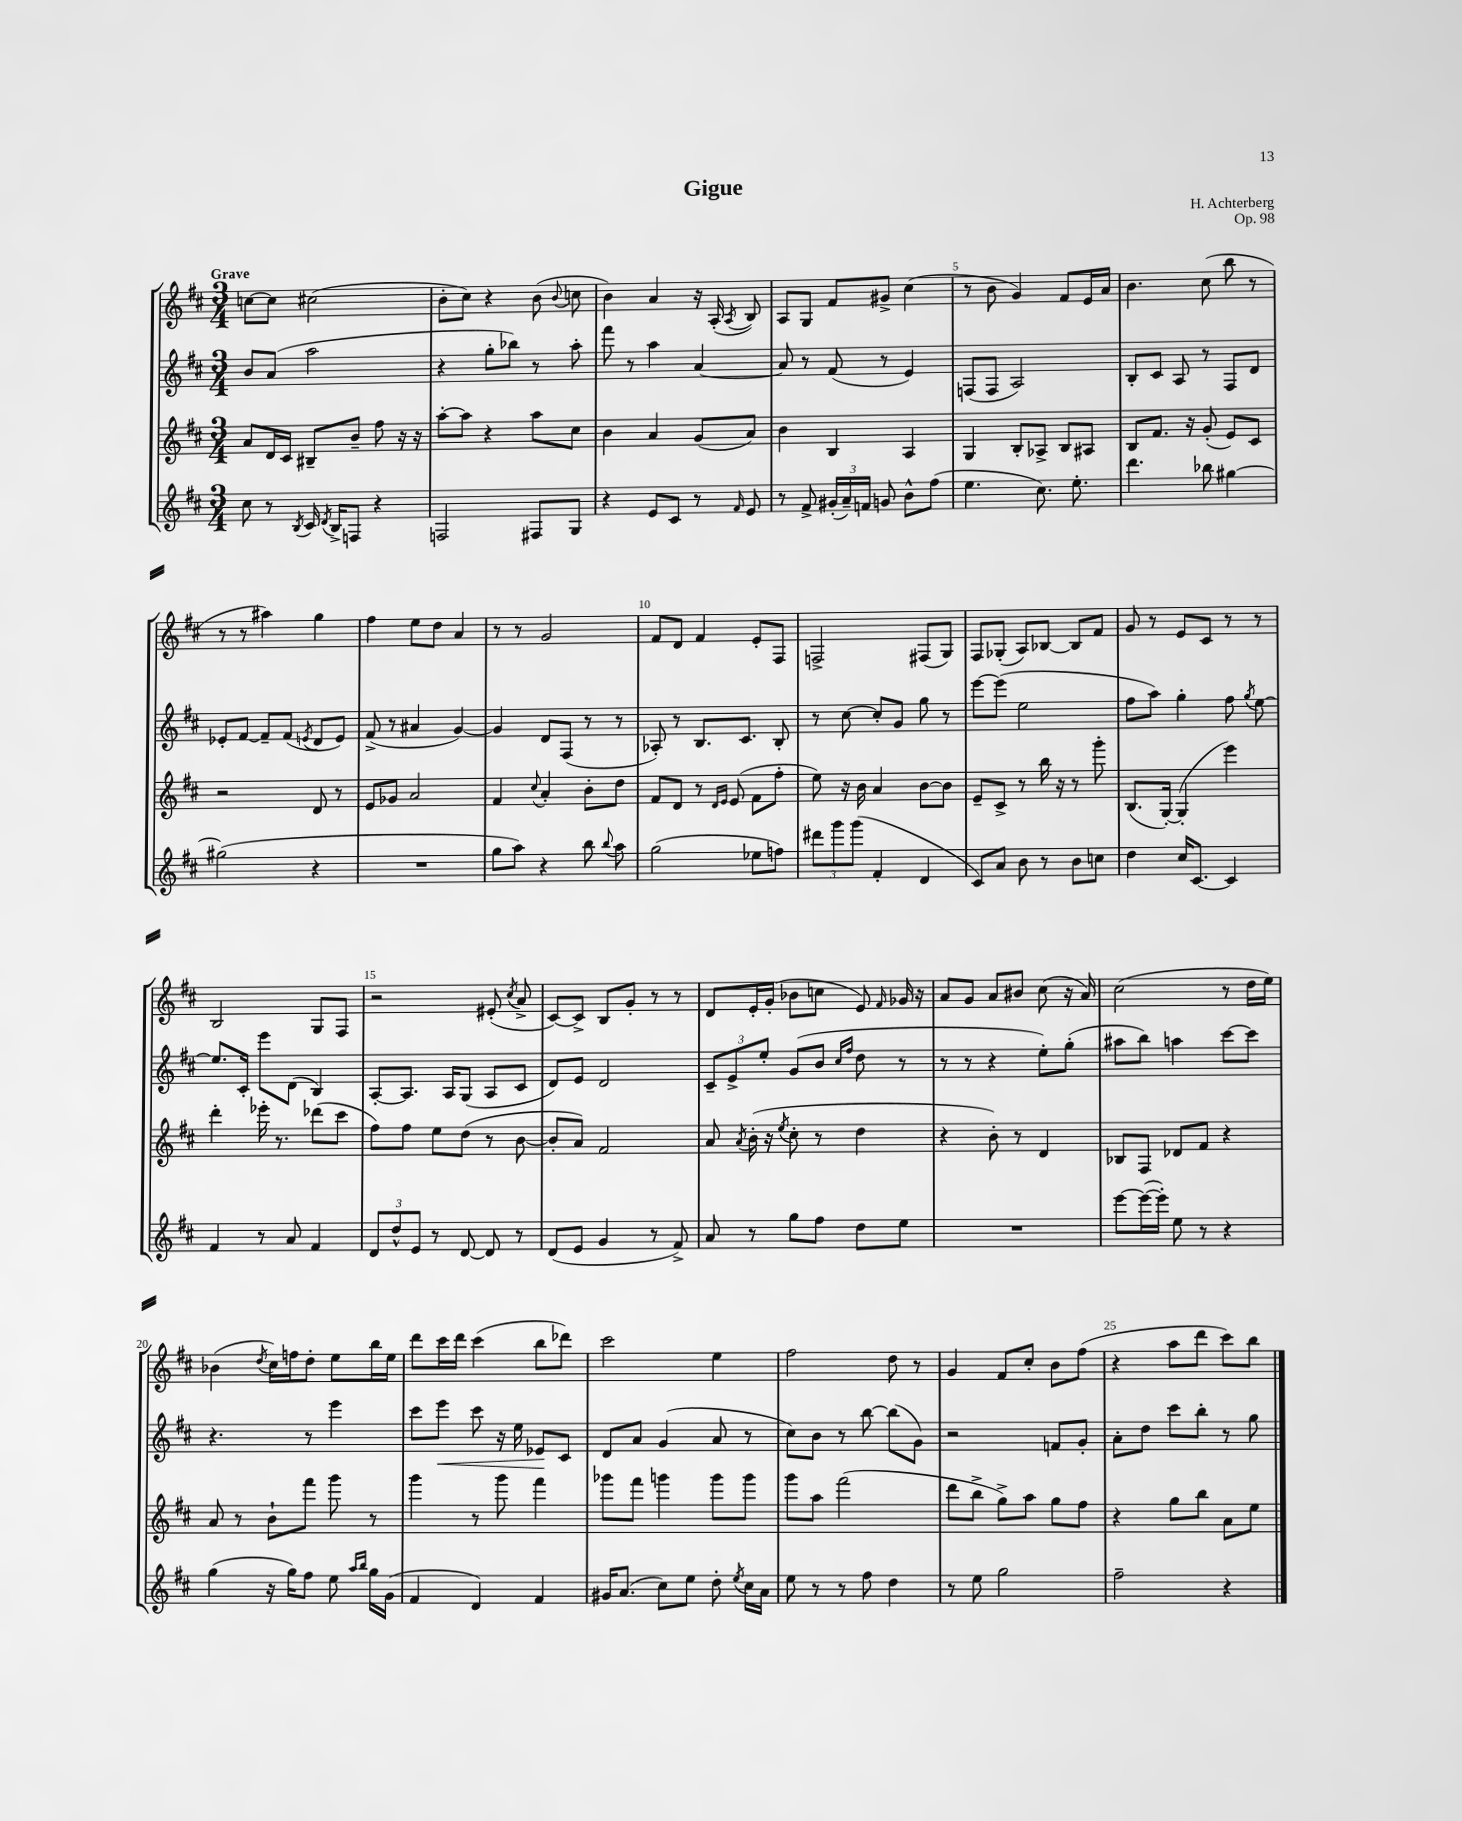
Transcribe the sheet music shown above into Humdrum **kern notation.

**kern	**kern	**kern	**kern
*staff4	*staff3	*staff2	*staff1
*clefG2	*clefG2	*clefG2	*clefG2
*k[f#c#]	*k[f#c#]	*k[f#c#]	*k[f#c#]
*M3/4	*M3/4	*M3/4	*M3/4
8cc#	8a	8b	[8cc
8r	16d	(8a	8cc]
.	16c#	.	.
8qB	.	.	.
16c#	8B#~	2aa	(2cc#
8qd	.	.	.
16B^	.	.	.
8F	8b~	.	.
4r	8ff#	.	.
.	16r	.	.
.	16r	.	.
=	=	=	=
2F	[8aa'	4r	8b'
.	8aa]	.	8cc#)
.	4r	8gg'	4r
.	.	8bb-)	.
8F#	8aa	8r	(8b
.	.	.	8qqb
8G	8cc#	8aa'	8cc
=	=	=	=
4r	4b	8fff#	4b)
.	.	8r	.
8e	4a	4aa	4a
8c#	.	.	.
8r	(8g	[4a	16r
.	.	.	(16A'
16qqf#	.	.	8qA
8e	8a)	.	8B)
=	=	=	=
8r	4b	8a]	8A
8f#^	.	8r	8G
(24g#'	4B	(8f#	8f#
24a~)	.	.	.
24f	.	.	.
8g	.	8r	8g#^
8b^^	4A	4e)	(4cc#
(8ff#	.	.	.
=	=	=	=
4.ee	4G	(8F	8r
.	.	8F	8b
.	8B'	2A)	4g)
8.cc#)	8A-^	.	.
.	8B	.	8f#
8.ee'	.	.	.
.	8A#	.	16e
.	.	.	16a
=	=	=	=
4.ddd	8B	8B'	4.b
.	8.f#	8c#	.
.	.	8A	.
.	16r	.	.
8bb-	(8g'	8r	(8cc#
[4gg#	8e)	8F#	8bb
.	8c#	8d	8r
=	=	=	=
(2gg#]	2r	8e-'	8r
.	.	[8f#	8r
.	.	8f#~]	4aa#)
.	.	(8f#	.
.	.	8qe	.
4r	8d	8d	4gg
.	8r	8e)	.
=	=	=	=
2.r	8e	(8f#^	4ff#
.	8g-	8r	.
.	2a	4a#	8ee
.	.	.	8dd
.	.	[4g)	4a
=	=	=	=
8gg	4f#	4g]	8r
8aa)	.	.	8r
.	8qqcc#	.	.
4r	4a'	8d	2g
.	.	(8F#	.
8bb	8b'	8r	.
8qqbb	.	.	.
8aa	8dd	8r	.
=	=	=	=
(2gg	8f#	8A-')	8f#
.	8d	8r	8d
.	8r	8.B	4f#
.	16qqd	.	.
.	16qqe	.	.
.	(8e	.	.
.	.	8.c#	.
8ee-	8f#	.	8e'
8ff)	8ff#'	8B'	8F#
=	=	=	=
12ddd#	8ee)	8r	2F^
12ggg	.	.	.
.	16r	[8cc#	.
(12ggg	.	.	.
.	16b	.	.
4f#'	4a	8cc#']	.
.	.	8g	.
4d	[8b	8gg	(8F#
.	8b]	8r	8G)
=	=	=	=
8c#)	8e~	[8eee	8F#
8a	8c#^	(8eee]	(8G-'
8b	8r	2ee	8A)
8r	16bb	.	[8B-
.	16r	.	.
8b	8r	.	8B-]
8cc	8ggg'	.	8f#
=	=	=	=
4dd	(8.B	8ff#	8g
.	.	8aa)	8r
.	[16G')	.	.
16cc#	(4G']	4gg'	8e
[8.c#	.	.	.
.	.	.	8c#
4c#]	4eee)	8ff#	8r
.	.	8qgg	.
.	.	[8ee	8r
=	=	=	=
4f#	4ddd'	8.ee]	2B
.	.	16c#'	.
8r	16eee-'	8eee	.
.	8.r	.	.
8a	.	(8d	.
4f#	(8ddd-	4B)	8G
.	8ccc#	.	8F#
=	=	=	=
12d	8ff#)	[8A'	2r
12dd^^	.	.	.
.	8ff#	8.A]	.
12e	.	.	.
8r	8ee	.	.
.	.	16A	.
[8d	(8dd	(8G	.
8d]	8r	8A	(8e#'
.	.	.	8qcc#
8r	[8b	8c#	8a^
=	=	=	=
(8d	8b']	8d)	[8c#)
8e	8a)	8e	8c#^]
4g	2f#	2d	8B
.	.	.	8g'
8r	.	.	8r
8f#^)	.	.	8r
=	=	=	=
8a	8a	12c#~	8d
.	.	12e^	.
.	8qa	.	.
8r	(16b'	.	16e'
.	.	12ee'	.
.	16r	.	(16g'
.	8qee	.	.
8gg	8cc#'	(8g	8b-
8ff#	8r	8b	8cc
.	.	16qqcc#	.
.	.	16qqff#	.
8dd	4dd	8dd	8e)
.	.	.	16qqf#
8ee	.	8r	16g-
.	.	.	16r
=	=	=	=
2.r	4r	8r	8a
.	.	8r	8g
.	8b')	4r	8a
.	8r	.	8b#
.	4d	8ee')	(8cc#
.	.	(8gg'	16r
.	.	.	16a)
=	=	=	=
[8eee	8B-	8aa#	(2cc#
(16eee_	8F#	8bb)	.
16eee'])	.	.	.
8ee	8d-	4aa	.
8r	8f#	.	.
4r	4r	[8ccc#	8r
.	.	8ccc#]	16dd
.	.	.	16ee)
=	=	=	=
(4gg	8a	4.r	(4b-
.	8r	.	.
.	.	.	8qdd
16r	8b`	.	16cc#)
16gg)	.	.	16ff
8ff#	8fff#	8r	8dd'
8ee	8ggg	4eee	8ee
16qqaa	.	.	.
16qqbb	.	.	.
16gg	8r	.	16bb
(16g	.	.	16ee
=	=	=	=
4f#	4ggg	8ccc#	8ddd
.	.	8eee	16ccc#
.	.	.	16ddd
4d)	8r	8ccc#	(4ccc#
.	8ggg	16r	.
.	.	16ee	.
4f#	4fff#	8e-	8bb
.	.	8c#	8ddd-)
=	=	=	=
16g#	8ggg-	8d	2ccc#
(8.a	.	.	.
.	8fff#	8a	.
8cc#)	4ggg	(4g	.
8ee	.	.	.
8dd'	8ggg	8a	4ee
8qee	.	.	.
16cc#	8ggg	8r	.
16a	.	.	.
=	=	=	=
8ee	8ggg	8cc#)	2ff#
8r	8aa	8b	.
8r	(2fff#	8r	.
8ff#	.	[8bb	.
4dd	.	(8bb]	8dd
.	.	8g)	8r
=	=	=	=
8r	8ddd	2r	4g
8ee	8bb^	.	.
2gg	8gg^)	.	8f#
.	8aa	.	8cc#'
.	8gg	8f	8b
.	8ff#	8g'	(8ff#
=	=	=	=
2ff#~	4r	8a'	4r
.	.	8dd	.
.	8gg	8ccc#	8aa
.	8bb	8bb'	8ddd
4r	8a	8r	8ccc#)
.	8ee	8gg	8bb
==	==	==	==
*-	*-	*-	*-
